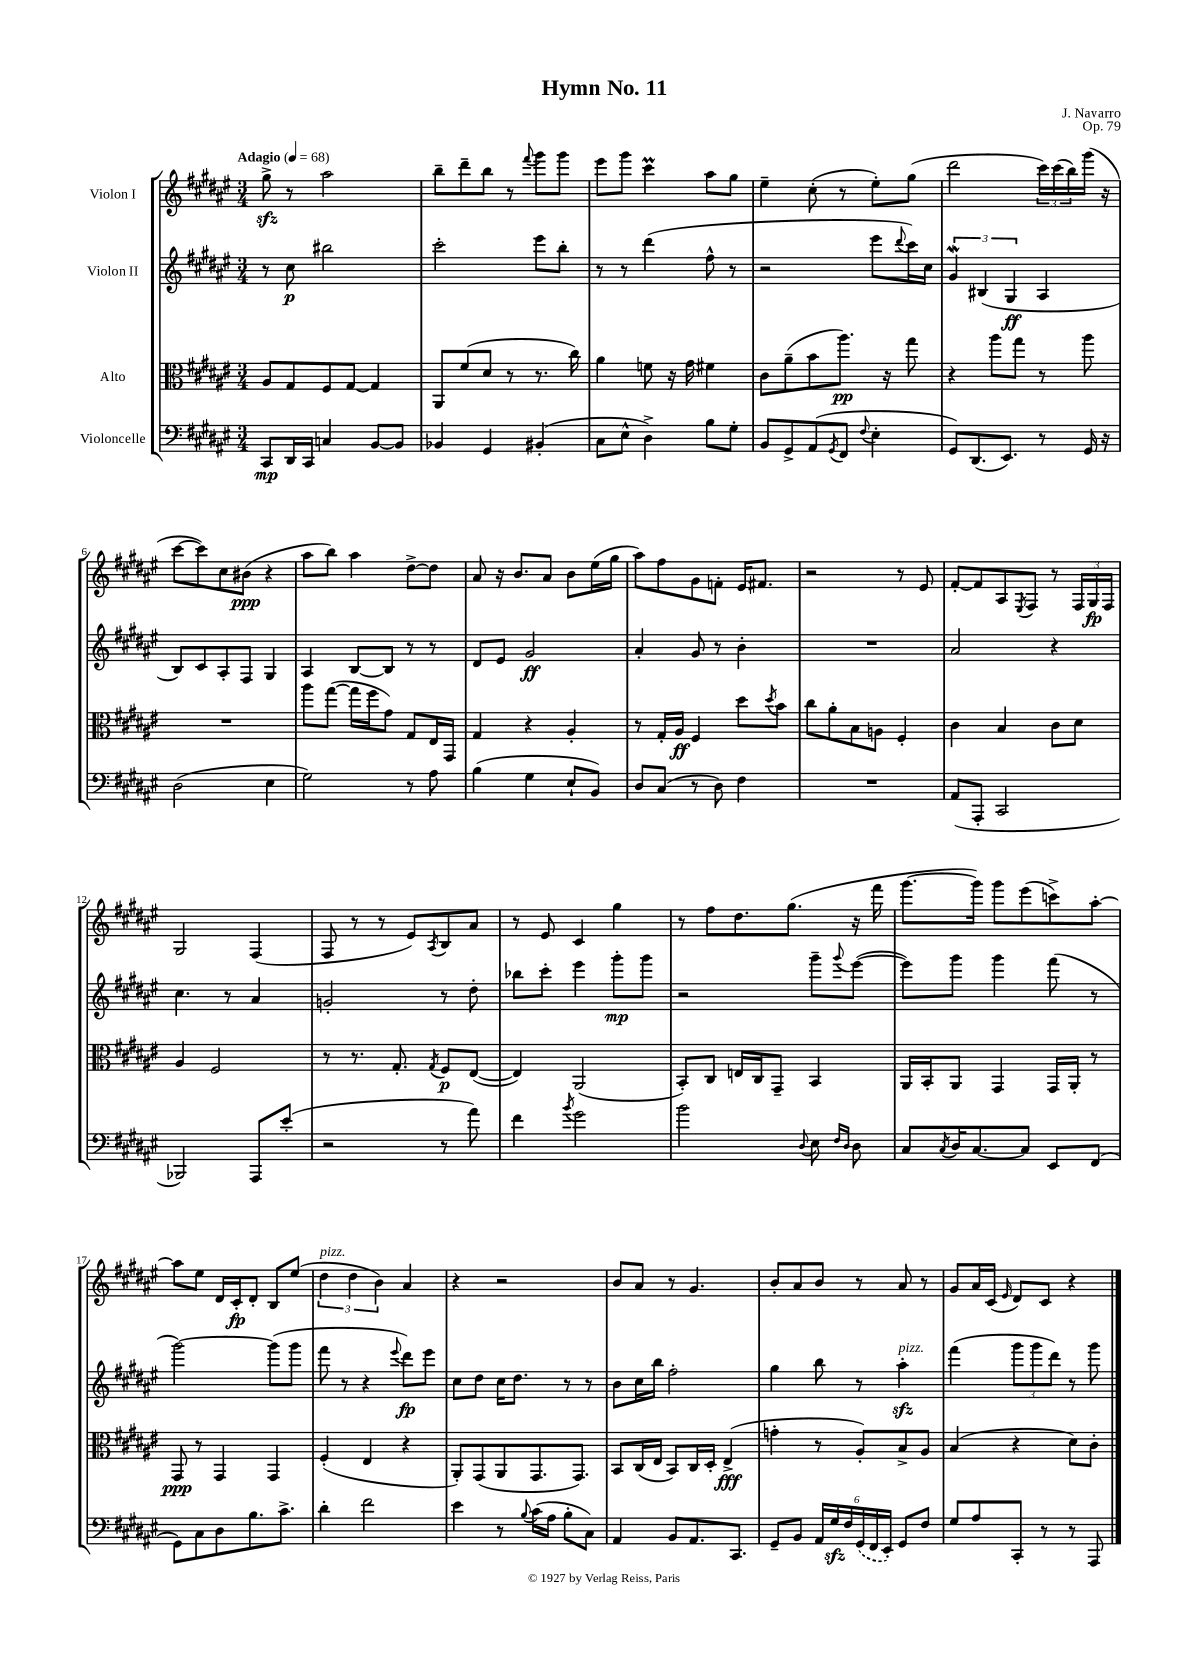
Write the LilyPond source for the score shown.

\header { title = "Hymn No. 11" composer = "J. Navarro" opus = "Op. 79" }
<<
\new StaffGroup <<
\new Staff = "s0" \with { instrumentName = "Violon I" } {
    \clef treble \key fis \major \numericTimeSignature \time 3/4 \tempo "Adagio" 4 = 68
    gis''8->\sfz r8 ais''2 |
    b''8-- dis'''8-- b''8 r8 \appoggiatura { fis'''8 } gis'''8 gis'''8 |
    eis'''8 gis'''8 cis'''4\prall ais''8 gis''8 |
    eis''4-- cis''8-.( r8 eis''8-.) gis''8( |
    dis'''2 \tuplet 3/2 { cis'''16) cis'''16( b''16) } gis'''16( r16 |
    cis'''8~ cis'''8) cis''8 bis'8\ppp( r4 |
    ais''8 b''8) ais''4 dis''8~-> dis''8 |
    ais'8 r16 b'8. ais'8 b'8 eis''16( gis''16 |
    ais''8) fis''8 gis'8 f'8-. eis'16 fis'8. |
    r2 r8 eis'8 |
    fis'8~-. fis'8 ais8 \acciaccatura { eis8 } fis8 r8 \tuplet 3/2 { fis16 gis16\fp fis16 } |
    gis2 fis4( |
    fis8 r8 r8 eis'8) \acciaccatura { ais8 } b8 ais'8 |
    r8 eis'8 cis'4 gis''4 |
    r8 fis''8 dis''8. gis''8.( r16 fis'''16 |
    gis'''8.~ gis'''16) gis'''8 eis'''8( c'''8->) ais''8~-. |
    ais''8 eis''8 dis'16 cis'16-.\fp dis'8-. b8 eis''8( |
    \tuplet 3/2 { dis''4^\markup { \italic "pizz." } dis''4 b'4) } ais'4 |
    r4 r2 |
    b'8 ais'8 r8 gis'4. |
    b'8-. ais'8 b'8 r8 ais'8 r8 |
    gis'8 ais'16 cis'16( \grace { eis'16 } dis'8) cis'8 r4 \bar "|." |
}
\new Staff = "s1" \with { instrumentName = "Violon II" } {
    \clef treble \key fis \major \numericTimeSignature \time 3/4
    r8 cis''8\p bis''2 |
    cis'''2-. eis'''8 b''8-. |
    r8 r8 dis'''4( fis''8-^ r8 |
    r2 eis'''8 \appoggiatura { dis'''8 } cis'''16) cis''16 |
    \tuplet 3/2 { gis'4\mordent bis4( gis4\ff } ais4 |
    b8) cis'8 ais8-. fis8 gis4 |
    ais4 b8~ b8 r8 r8 |
    dis'8 eis'8 gis'2\ff |
    ais'4-. gis'8 r8 b'4-. |
    R2. |
    ais'2 r4 |
    cis''4. r8 ais'4 |
    g'2-. r8 dis''8-. |
    bes''8 cis'''8-. eis'''4 gis'''8-.\mp gis'''8 |
    r2 gis'''8-- \appoggiatura { gis'''8 } eis'''8~( |
    eis'''8) gis'''8 gis'''4 fis'''8( r8 |
    gis'''2~) gis'''8( gis'''8 |
    fis'''8 r8 r4 \appoggiatura { eis'''8 } dis'''8\fp) eis'''8 |
    cis''8 dis''8 cis''16 dis''8. r8 r8 |
    b'8 cis''16 b''16 fis''2-. |
    gis''4 b''8 r8 ais''4-.\sfz^\markup { \italic "pizz." } |
    fis'''4( \tuplet 3/2 { gis'''8 gis'''8 dis'''8) } r8 gis'''8 \bar "|." |
}
\new Staff = "s2" \with { instrumentName = "Alto" } {
    \clef alto \key fis \major \numericTimeSignature \time 3/4
    ais8 gis8 fis8 gis8~ gis4 |
    ais,8 fis'8( dis'8 r8 r8. cis''16) |
    ais'4 f'8 r16 gis'16 fis'4 |
    cis'8 ais'8--( b'8 ais''8.\pp) r16 gis''8 |
    r4 ais''8 gis''8 r8 ais''8 |
    R2. |
    ais''8 gis''8~( gis''16 fis''16 gis'8) gis8 eis16 gis,16 |
    gis4 r4 ais4-. |
    r8 gis16-. ais16\ff fis4 dis''8 \acciaccatura { dis''8 } b'8 |
    cis''8 ais'8-. b8 a8 fis4-. |
    cis'4 b4 cis'8 dis'8 |
    ais4 fis2 |
    r8 r8. gis8.-. \acciaccatura { gis8 } fis8\p eis8~( |
    eis4) ais,2( |
    b,8-.) cis8 e16 cis16 gis,8-- b,4 |
    ais,16 b,16-. ais,8 gis,4 gis,16 ais,16-. r8 |
    gis,8\ppp r8 gis,4 gis,4 |
    fis4-.( eis4 r4 |
    ais,8-.) gis,8( ais,8 gis,8. gis,8.) |
    b,8 cis16( eis16 b,8) cis16 dis16-. eis4->\fff( |
    g'4-. r8 ais8-.) b8-> ais8 |
    b4( r4 dis'8) cis'8-. \bar "|." |
}
\new Staff = "s3" \with { instrumentName = "Violoncelle" } {
    \clef bass \key fis \major \numericTimeSignature \time 3/4
    cis,8\mp dis,16 cis,16 c4 b,8~ b,8 |
    bes,4 gis,4 bis,4-.( |
    cis8 eis8-^ dis4->) b8 gis8-. |
    b,8 gis,8-> ais,8( \acciaccatura { gis,8 } fis,8 \appoggiatura { fis8 } eis4-. |
    gis,8) dis,8.( eis,8.) r8 gis,16 r16 |
    dis2( eis4 |
    gis2) r8 ais8 |
    b4( gis4 eis8-! b,8) |
    dis8 cis8( r8 dis8) fis4 |
    R2. |
    ais,8( ais,,8-. cis,2 |
    bes,,2) ais,,8 eis'8-.( |
    r2 r8 ais'8) |
    fis'4 \acciaccatura { b'8 } gis'2 |
    b'2 \appoggiatura { dis8 } eis8 \grace { fis16 dis16 } dis8 |
    cis8 \acciaccatura { cis8 } dis16 cis8.~ cis8 eis,8 fis,8( |
    gis,8) cis8 dis8 b8. cis'8.-> |
    dis'4-. fis'2 |
    eis'4 r8 \appoggiatura { b8 } cis'16( ais16 b8-. cis8) |
    ais,4 b,8 ais,8. cis,8. |
    gis,8-- b,8 \tuplet 6/4 { ais,16 gis16\sfz fis16 \once \slurDashed gis,16( fis,16 eis,16-.) } gis,8 fis8 |
    gis8 ais8 cis,8-. r8 r8 ais,,8 \bar "|." |
}
>>
>>
